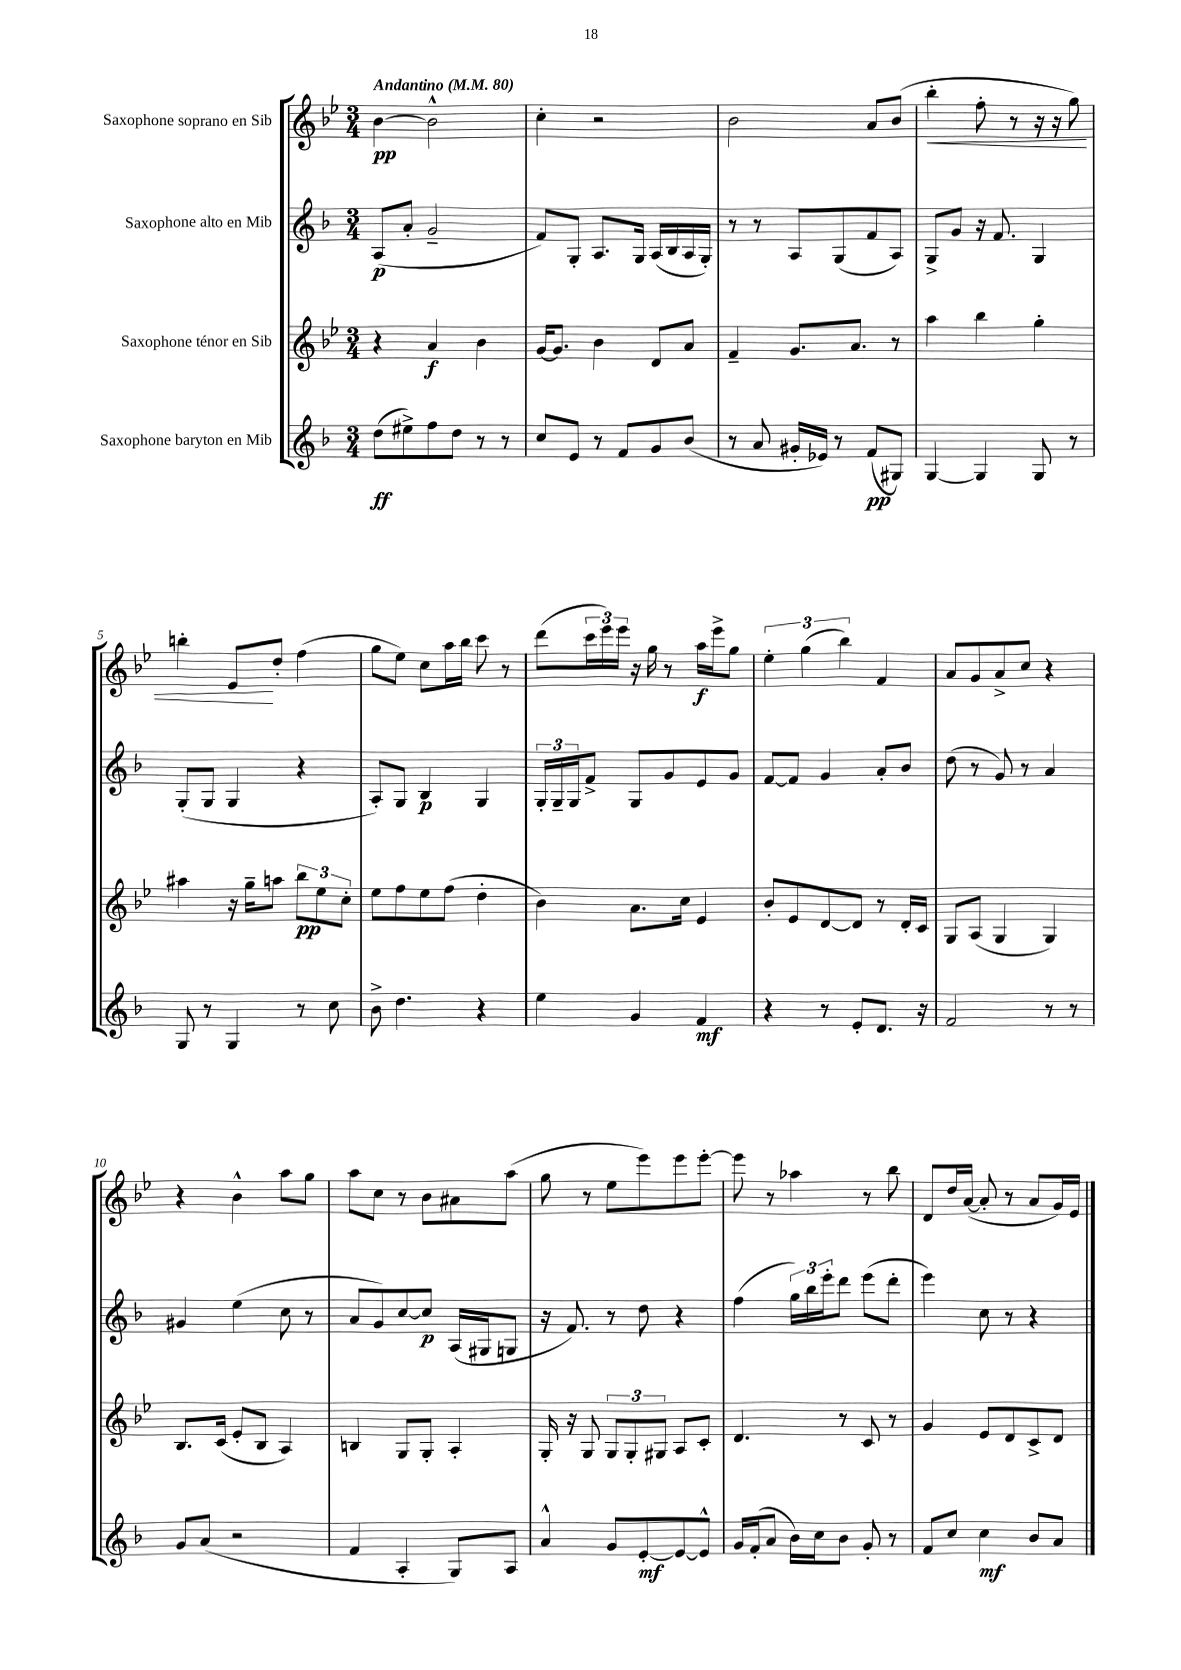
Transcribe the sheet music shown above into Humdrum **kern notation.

**kern	**dynam	**kern	**dynam	**kern	**dynam	**kern	**dynam
*part4	*part4	*part3	*part3	*part2	*part2	*part1	*part1
*staff4	*staff4	*staff3	*staff3	*staff2	*staff2	*staff1	*staff1
*I"Saxophone baryton en Mib	*	*I"Saxophone ténor en Sib	*	*I"Saxophone alto en Mib	*	*I"Saxophone soprano en Sib	*
*clefG2	*	*clefG2	*	*clefG2	*	*clefG2	*
*k[b-]	*	*k[b-e-]	*	*k[b-]	*	*k[b-e-]	*
*M3/4	*	*M3/4	*	*M3/4	*	*M3/4	*
*MM80	*	*MM80	*	*MM80	*	*MM80	*
=1	=1	=1	=1	=1	=1	=1	=1
!	!	!	!	!	!	!LO:TX:a:B:t=Andantino	!
(8dd\L	ff	4r	.	(8A/L	p	[4b-\	pp
8ee#X^\)	.	.	.	8a'/J	.	.	.
8ff\	.	4a/	f	2g~/	.	2b-^^\]	.
8dd\J	.	.	.	.	.	.	.
8r	.	4b-\	.	.	.	.	.
8r	.	.	.	.	.	.	.
=2	=2	=2	=2	=2	=2	=2	=2
8cc/L	.	[16g/KL	.	8f/L)	.	4cc'\	.
.	.	8.g/J]	.	.	.	.	.
8e/J	.	.	.	8G'/J	.	.	.
8r	.	4b-\	.	8.A/L	.	2r	.
8f/L	.	.	.	.	.	.	.
.	.	.	.	16G/Jk	.	.	.
8g/	.	8d/L	.	(16A/LL	.	.	.
.	.	.	.	16B-/	.	.	.
(8b-/J	.	8a/J	.	16A/	.	.	.
.	.	.	.	16G'/JJ)	.	.	.
=3	=3	=3	=3	=3	=3	=3	=3
8r	.	4f~/	.	8r	.	2b-\	.
8a/	.	.	.	8r	.	.	.
16g#X'/LL	.	8.g/L	.	8A/L	.	.	.
16e-X/JJ)	.	.	.	.	.	.	.
8r	.	.	.	(8G/	.	.	.
.	.	8.a/J	.	.	.	.	.
(8f/L	pp	.	.	8f/	.	8a/L	.
8G#X/J)	.	8r	.	8A/J)	.	(8b-/J	.
=4	=4	=4	=4	=4	=4	=4	=4
!	!	!	!	!	!	!	!LO:HP:b
[4G/	.	4aa\	.	8G^/L	.	4bb-'\	<
.	.	.	.	8g/J	.	.	.
4G/]	.	4bb-\	.	16r	.	8ff'\	.
.	.	.	.	8.f/	.	.	.
.	.	.	.	.	.	8r	.
8G/	.	4gg'\	.	4G/	.	16r	.
.	.	.	.	.	.	16r	.
8r	.	.	.	.	.	8gg\)	.
!!LO:LB:g=z
=5	=5	=5	=5	=5	=5	=5	=5
8G/	.	4aa#X\	.	(8G'/L	.	4bbn'\	.
8r	.	.	.	8G/J	.	.	.
4G/	.	16r	.	4G/	.	8e-/L	.
.	.	16gg~\KL	.	.	.	.	.
.	.	8aan\J	.	.	.	8dd'/J	[
8r	.	12bb-\L	pp	4r	.	(4ff\	.
.	.	12ee-\	.	.	.	.	.
8cc\	.	.	.	.	.	.	.
.	.	12cc'\J	.	.	.	.	.
=6	=6	=6	=6	=6	=6	=6	=6
8b-^\	.	8ee-\L	.	8A'/L)	.	8gg\L	.
4.dd\	.	8ff\	.	8G/J	.	8ee-\J)	.
.	.	8ee-\	.	4B-/	p	8cc\L	.
.	.	(8ff\J	.	.	.	16aa\L	.
.	.	.	.	.	.	16bb-\JJ	.
4r	.	4dd'\	.	4G/	.	8ccc\	.
.	.	.	.	.	.	8r	.
=7	=7	=7	=7	=7	=7	=7	=7
4ee\	.	4b-\)	.	24G'/LL	.	(8ddd\L	.
.	.	.	.	24G~/	.	.	.
.	.	.	.	24G/J	.	.	.
.	.	.	.	8f^/J	.	24ccc\L	.
.	.	.	.	.	.	24eee-\)	.
.	.	.	.	.	.	24eee-\JJ	.
4g/	.	8.a\L	.	8G/L	.	16r	.
.	.	.	.	.	.	16gg\	.
.	.	.	.	8g/	.	8r	.
.	.	16cc\Jk	.	.	.	.	.
4f/	mf	4e-/	.	8e/	.	16aa\LL	f
.	.	.	.	.	.	16eee-^\J	.
.	.	.	.	8g/J	.	8gg\J	.
=8	=8	=8	=8	=8	=8	=8	=8
4r	.	8b-'/L	.	[8f/L	.	6ee-'\	.
.	.	8e-/	.	8f/J]	.	.	.
.	.	.	.	.	.	(6gg\	.
8r	.	[8d/	.	4g/	.	.	.
.	.	.	.	.	.	6bb-\)	.
8e'/L	.	8d/J]	.	.	.	.	.
8.d/J	.	8r	.	8a'/L	.	4f/	.
.	.	16d'/LL	.	8b-/J	.	.	.
16r	.	16c/JJ	.	.	.	.	.
=9	=9	=9	=9	=9	=9	=9	=9
2f/	.	8G/L	.	(8dd\	.	8a/L	.
.	.	(8A/J	.	8r	.	8g/	.
.	.	4G/	.	8g/)	.	8a^/	.
.	.	.	.	8r	.	8cc/J	.
8r	.	4G/)	.	4a/	.	4r	.
8r	.	.	.	.	.	.	.
!!LO:LB:g=z
=10	=10	=10	=10	=10	=10	=10	=10
8g/L	.	8.B-/L	.	4g#X/	.	4r	.
(8a/J	.	.	.	.	.	.	.
.	.	(16c/Jk	.	.	.	.	.
2r	.	8e-'/L	.	(4ee\	.	4b-^^\	.
.	.	8B-/J	.	.	.	.	.
.	.	4A/)	.	8cc\	.	8aa\L	.
.	.	.	.	8r	.	8gg\J	.
=11	=11	=11	=11	=11	=11	=11	=11
4f/	.	4Bn/	.	8a/L	.	8aa\L	.
.	.	.	.	8g/)	.	8cc\J	.
4A'/	.	8G/L	.	[8cc/	.	8r	.
.	.	8G'/J	.	8cc/J]	p	8b-\L	.
8G/L)	.	4A'/	.	(16A/LL	.	8a#X\	.
.	.	.	.	16G#X/J	.	.	.
8A/J	.	.	.	8Gn/J	.	(8aa\J	.
=12	=12	=12	=12	=12	=12	=12	=12
4a^^/	.	16G'/	.	16r	.	8gg\	.
.	.	16r	.	8.f/)	.	.	.
.	.	8G/	.	.	.	8r	.
8g/L	.	12G/L	.	8r	.	8ee-\L	.
.	.	12G'/	.	.	.	.	.
[8e'/	mf	.	.	8dd\	.	8eee-\)	.
.	.	12G#X/J	.	.	.	.	.
8e/_	.	8A/L	.	4r	.	8eee-\	.
8e^^/J]	.	8c'/J	.	.	.	[8eee-'\J	.
=13	=13	=13	=13	=13	=13	=13	=13
16g/LL	.	4.d/	.	(4ff\	.	8eee-\]	.
(16f'/J	.	.	.	.	.	.	.
8a/J	.	.	.	.	.	8r	.
16b-\LL)	.	.	.	24gg\LL)	.	4aa-X\	.
.	.	.	.	24bb-\	.	.	.
16cc\J	.	.	.	.	.	.	.
.	.	.	.	24eee'\J	.	.	.
8b-\J	.	8r	.	8ddd\J	.	.	.
8g'/	.	8c/	.	(8eee\L	.	8r	.
8r	.	8r	.	8ddd'\J	.	8bb-\	.
=14	=14	=14	=14	=14	=14	=14	=14
8f/L	.	4g/	.	4eee\)	.	8d/L	.
8cc/J	.	.	.	.	.	16dd/L	.
.	.	.	.	.	.	([16a/JJ	.
4cc\	mf	8e-/L	.	8cc\	.	8a'/]	.
.	.	8d/	.	8r	.	8r	.
8b-/L	.	8c^/	.	4r	.	8a/L	.
8a/J	.	8d/J	.	.	.	16g/L)	.
.	.	.	.	.	.	16e-/JJ	.
==	==	==	==	==	==	==	==
*-	*-	*-	*-	*-	*-	*-	*-
